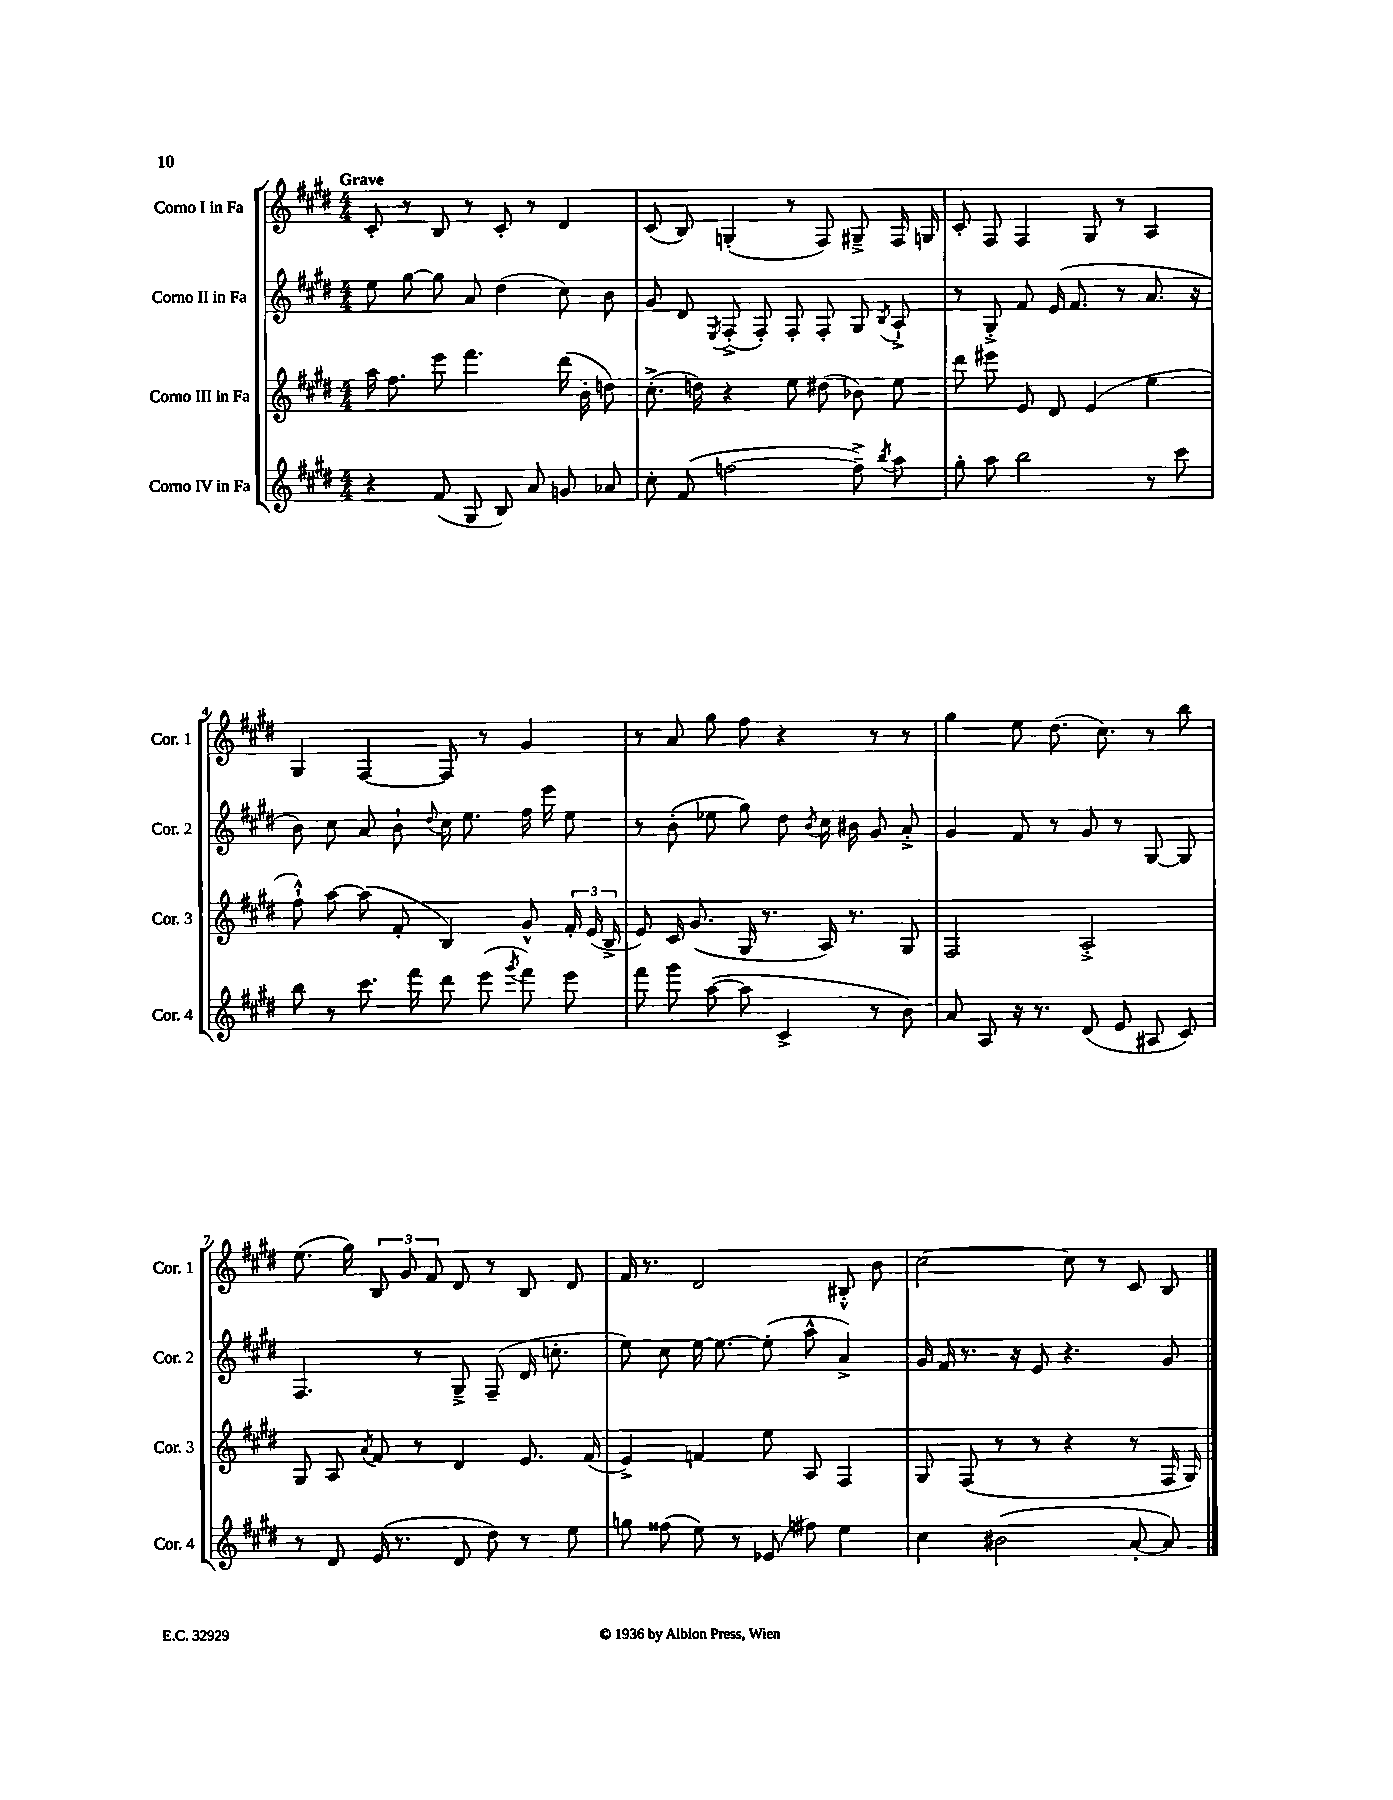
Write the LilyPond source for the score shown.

<<
\new StaffGroup <<
\new Staff = "s0" \with { instrumentName = "Corno I in Fa" shortInstrumentName = "Cor. 1" } {
    \clef treble \key e \major \numericTimeSignature \time 4/4 \tempo "Grave"
    \autoBeamOff cis'8-. r8 b8 r8 cis'8-. r8 dis'4 |
    cis'8( b8) g4-.( r8 fis8) gis8---> fis16 g16 |
    cis'8-. fis8 fis4 gis8 r8 a4 |
    gis4 fis4~ fis8 r8 gis'4 |
    r8 a'8 gis''8 fis''8 r4 r8 r8 |
    gis''4 e''8 dis''8.( cis''8.) r8 b''8 |
    e''8.( gis''16) \tuplet 3/2 { b8 gis'8 fis'8 } dis'8 r8 b8 dis'8 |
    fis'16 r8. dis'2 bis8-.-^ b'8 |
    cis''2~ cis''8 r8 cis'8 b8 \bar "|." |
}
\new Staff = "s1" \with { instrumentName = "Corno II in Fa" shortInstrumentName = "Cor. 2" } {
    \clef treble \key e \major \numericTimeSignature \time 4/4
    \autoBeamOff e''8 gis''8~ gis''8 a'8 dis''4( cis''8) b'8 |
    gis'8 dis'8 \acciaccatura { e8 } fis8-.->( fis8-.) fis8-. fis8-. gis8 \acciaccatura { b8 } a8-!-> |
    r8 gis8-.-> fis'8 e'16( fis'8. r8 a'8. r16 |
    b'8) cis''8 a'8 b'8-! \appoggiatura { dis''8 } cis''16 e''8. fis''16 e'''16 e''8 |
    r8 b'8-.( ees''8 gis''8) dis''8 \acciaccatura { b'8 } cis''16 bis'16 gis'8 a'8-.-> |
    gis'4 fis'8 r8 gis'8 r8 gis8~ gis8 |
    fis4. r8 gis8---> fis8--( dis'16 c''8.-. |
    e''8) cis''8 e''16~ e''8.~ e''8-.( a''8-^ a'4->) |
    gis'16 fis'16 r8. r16 e'8 r4. gis'8 \bar "|." |
}
\new Staff = "s2" \with { instrumentName = "Corno III in Fa" shortInstrumentName = "Cor. 3" } {
    \clef treble \key e \major \numericTimeSignature \time 4/4
    \autoBeamOff a''16 fis''8. e'''8 fis'''4. dis'''16( b'16-. d''8) |
    cis''8.-.->( d''16) r4 e''8 dis''8( bes'8) e''8 |
    dis'''8 eis'''8 e'8 dis'8 e'4( e''4 |
    fis''8-!-^) a''8~ a''8( fis'8-. b4) gis'8-^ \tuplet 3/2 { fis'16-. e'16( b16-> } |
    e'8) cis'16 gis'8.( gis16 r8. a16) r8. gis8 |
    fis2 a2-.-> |
    gis8 a8 \acciaccatura { a'8 } fis'8 r8 dis'4 e'8. fis'16( |
    e'4->) f'4 e''8 a8 fis4 |
    gis8 fis8( r8 r8 r4 r8 fis16 gis16) \bar "|." |
}
\new Staff = "s3" \with { instrumentName = "Corno IV in Fa" shortInstrumentName = "Cor. 4" } {
    \clef treble \key e \major \numericTimeSignature \time 4/4
    \autoBeamOff r4 fis'8( gis8 b8) a'8 g'8 aes'8 |
    cis''8-. fis'8( f''2~ f''8--->) \acciaccatura { b''8 } a''8 |
    gis''8-. a''8 b''2 r8 cis'''8 |
    b''8 r8 cis'''8. fis'''16 dis'''8 e'''8( \acciaccatura { gis'''8 } fis'''8) e'''8 |
    fis'''8 gis'''8 a''8~( a''8 cis'4-> r8 b'8) |
    a'8 a8 r16 r8. dis'8( e'8 ais8 cis'8) |
    r8 dis'8 e'16( r8. dis'8 dis''8) r8 e''8 |
    g''8 fisis''8( e''8) r8 ees'8( fis''8) e''4 |
    cis''4 bis'2( a'8~-. a'8) \bar "|." |
}
>>
>>
